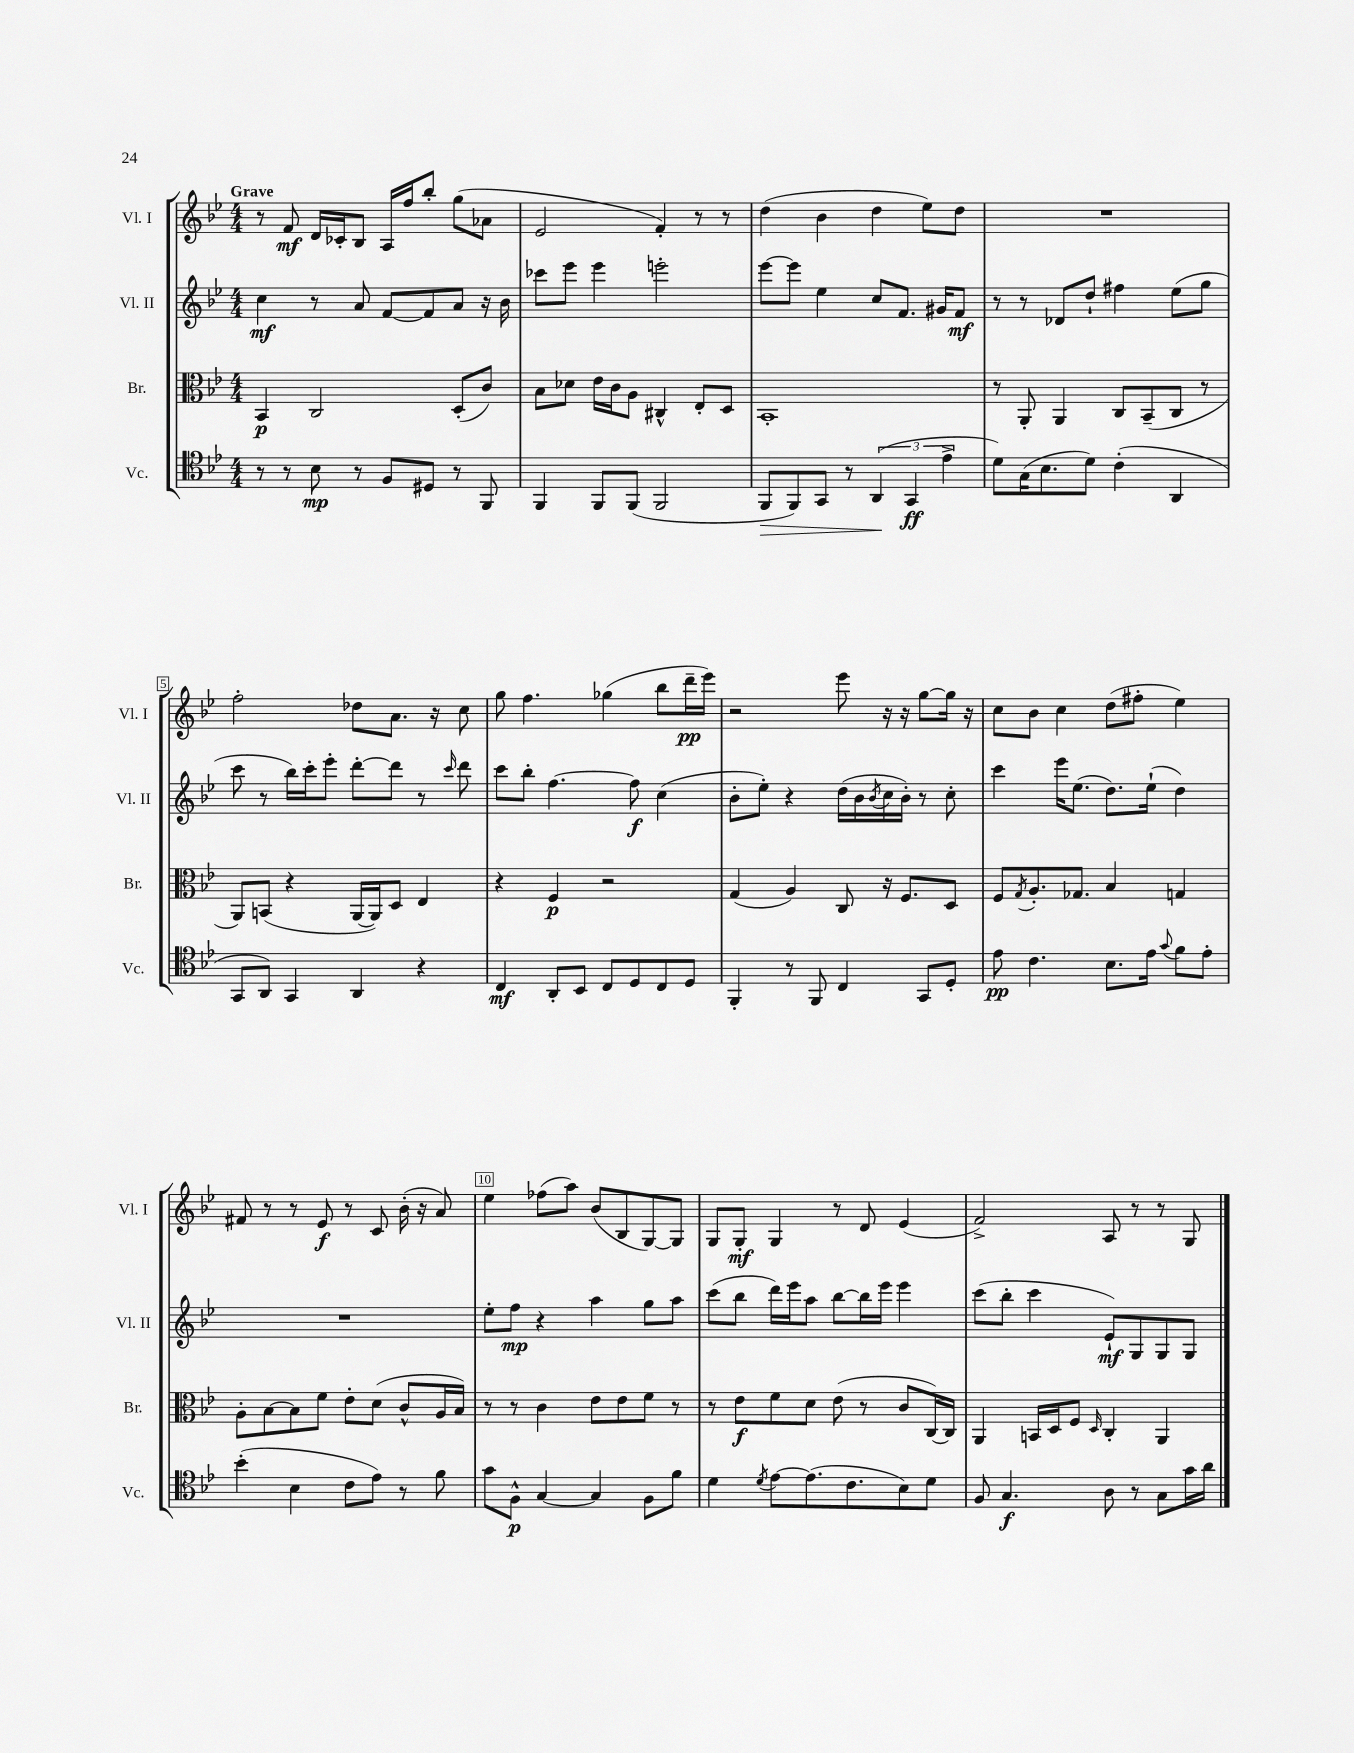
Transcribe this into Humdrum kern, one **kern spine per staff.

**kern	**kern	**kern	**kern
*staff4	*staff3	*staff2	*staff1
*clefC4	*clefC3	*clefG2	*clefG2
*k[b-e-]	*k[b-e-]	*k[b-e-]	*k[b-e-]
*M4/4	*M4/4	*M4/4	*M4/4
8r	4BB-	4cc	8r
8r	.	.	8f
8B-	2C	8r	16d
.	.	.	16c-'
8r	.	8a	8B-
8F	.	[8f	16A
.	.	.	16ff
8D#	.	8f]	8bb-'
8r	(8D'	8a	(8gg
8FF	8c)	16r	8a-
.	.	16b-	.
=	=	=	=
4FF	8B-	8ccc-	2e-
.	8d-	8eee-	.
8FF	16e-	4eee-	.
.	16c	.	.
(8FF	8A	.	.
2FF	4C#^^	2eee'	4f')
.	8E-'	.	8r
.	8D	.	8r
=	=	=	=
8FF	1BB-'	[8eee-	(4dd
8FF)	.	8eee-]	.
8GG	.	4ee-	4b-
8r	.	.	.
(6AA	.	8cc	4dd
.	.	8.f	.
6GG	.	.	.
.	.	.	8ee-)
.	.	16g#	.
6e-^	.	.	.
.	.	8f	8dd
=	=	=	=
8d)	8r	8r	1r
(16G	8AA'	8r	.
8.B-	.	.	.
.	4AA	8d-	.
8d)	.	8dd`	.
(4c'	8C	4ff#	.
.	(8BB-~	.	.
4AA	8C	(8ee-	.
.	8r	8gg	.
=	=	=	=
8GG	8AA)	8ccc	2ff'
8AA)	(8BB	8r	.
4GG	4r	16bb-)	.
.	.	16ccc'	.
.	.	8eee-'	.
4AA	[16AA	[8ddd'	8dd-
.	16AA])	.	.
.	8D	8ddd]	8.a
4r	4E-	8r	.
.	.	.	16r
.	.	16qqccc	.
.	.	8ddd	8cc
=	=	=	=
4C	4r	8ccc	8gg
.	.	8bb-'	4.ff
8AA'	4F	[4.ff	.
8BB-	.	.	.
8C	2r	.	(4gg-
8D	.	8ff]	.
8C	.	(4cc	8bb-
8D	.	.	16ddd~
.	.	.	16eee-)
=	=	=	=
4FF'	(4G	8b-'	2r
.	.	8ee-')	.
8r	4A)	4r	.
8FF	.	.	.
4C	8C	(16dd	8eee-
.	.	16b-	.
.	.	8qb-	.
.	16r	16cc	16r
.	8.F	16b-')	16r
8GG	.	8r	[8gg
8D'	8D	8cc'	16gg]
.	.	.	16r
=	=	=	=
8e-	8F	4ccc	8cc
.	8qG	.	.
4.c	8.A'	.	8b-
.	.	16eee-	4cc
.	8.G-	(8.ee-	.
8.B-	4B-	8.dd)	(8dd
.	.	.	8ff#'
16e-	.	(16ee-`	.
8qqg	.	.	.
8f	4G	4dd)	4ee-)
8e-'	.	.	.
=	=	=	=
(4b-'	8A'	1r	8f#
.	[8B-	.	8r
4B-	8B-]	.	8r
.	8f	.	8e-
8c	8e-'	.	8r
8e-)	(8d	.	8c
8r	8c^^	.	(16b-'
.	.	.	16r
8f	16A	.	8a)
.	16B-)	.	.
=	=	=	=
8g	8r	8ee-'	4ee-
8F^^	8r	8ff	.
[4G	4c	4r	(8ff-
.	.	.	8aa)
4G]	8e-	4aa	(8b-
.	8e-	.	8B-
8F	8f	8gg	[8G)
8f	8r	8aa	8G]
=	=	=	=
4d	8r	(8ccc	8G
.	8e-	8bb-	8G'
8qd	.	.	.
[8e-	8f	16ddd)	4G
.	.	16eee-	.
(8.e-]	8d	8aa	.
.	(8e-	[8bb-	8r
8.c	.	.	.
.	8r	16bb-]	8d
.	.	16eee-	.
8B-)	8c	4eee-	(4e-
8d	[16C)	.	.
.	16C]	.	.
=	=	=	=
8F	4AA	(8ccc	2f^)
4.G	.	8bb-'	.
.	16BB	4ccc	.
.	16D	.	.
.	8F	.	.
.	16qqD	.	.
8A	4C'	8e-`)	8A
8r	.	8G	8r
8G	4AA	8G	8r
16g	.	8G	8G
16a	.	.	.
==	==	==	==
*-	*-	*-	*-
